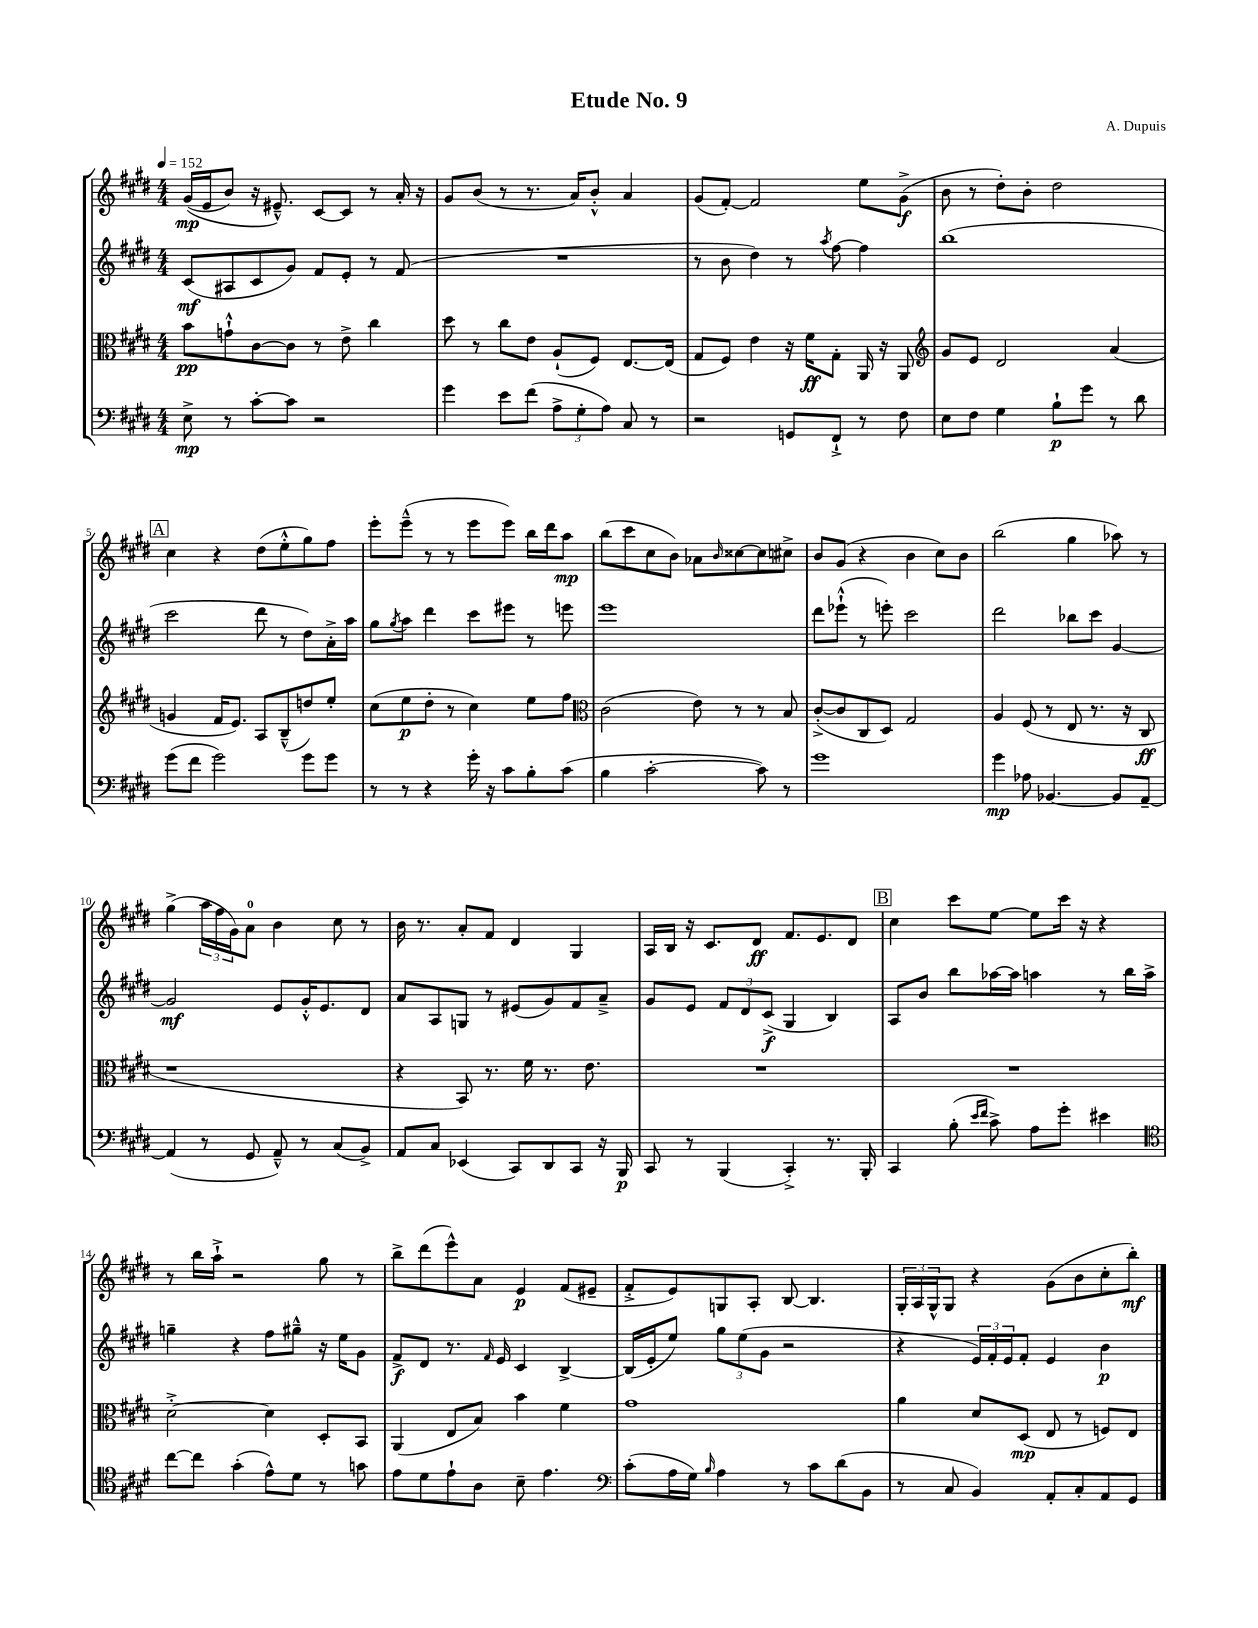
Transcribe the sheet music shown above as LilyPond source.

\header { title = "Etude No. 9" composer = "A. Dupuis" }
<<
\new StaffGroup <<
\new Staff = "s0" {
    \clef treble \key e \major \numericTimeSignature \time 4/4 \tempo 4 = 152
    gis'16\mp(\( e'16 b'8) r16 eis'8.---^\) cis'8~ cis'8 r8 a'16-. r16 |
    gis'8 b'8( r8 r8. a'16) b'8-.-^ a'4 |
    gis'8( fis'8~-.) fis'2 e''8 gis'8->\f( |
    b'8 r8 dis''8-.) b'8-. dis''2 |
    \mark \markup { \box "A" } cis''4 r4 dis''8( e''8-.-^ gis''8) fis''8 |
    e'''8-. e'''8---^( r8 r8 e'''8 e'''8) b''16 dis'''16 a''8\mp |
    b''8( cis'''8 cis''8 b'8) aes'8 \grace { b'16 } cisis''8~ cisis''8 cis''8-> |
    b'8 gis'8( r4 b'4 cis''8) b'8 |
    b''2( gis''4 aes''8) r8 |
    gis''4->( \tuplet 3/2 { a''16 fis''16 gis'16) } a'8-0 b'4 cis''8 r8 |
    b'16 r8. a'8-. fis'8 dis'4 gis4 |
    a16 b16 r16 cis'8. dis'8\ff fis'8. e'8. dis'8 |
    \mark \markup { \box "B" } cis''4 cis'''8 e''8~ e''8 cis'''16 r16 r4 |
    r8 b''16 a''16-!-> r2 gis''8 r8 |
    b''8-> dis'''8( e'''8-^) a'8 e'4\p fis'8( eis'8-- |
    fis'8-.-> e'8) g8 a8-. b8~ b4. |
    \tuplet 3/2 { gis16-. a16 gis16-^ } gis8 r4 gis'8( b'8 cis''8-. b''8-.\mf) \bar "|." |
}
\new Staff = "s1" {
    \clef treble \key e \major \numericTimeSignature \time 4/4
    cis'8\mf( ais8 cis'8 gis'8) fis'8 e'8-. r8 fis'8( |
    R1 |
    r8 b'8 dis''4) r8 \acciaccatura { a''8 } fis''8~ fis''4 |
    b''1( |
    \mark \markup { \box "A" } cis'''2 dis'''8 r8 dis''8) a'16-.-> a''16 |
    gis''8 \acciaccatura { gis''8 } a''8 dis'''4 cis'''8 eis'''8 r8 e'''8 |
    e'''1 |
    dis'''8 ees'''8-!-^( r8 e'''8-.) cis'''2 |
    dis'''2 bes''8 cis'''8 gis'4~ |
    gis'2\mf e'8 gis'16-.-^ e'8. dis'8 |
    a'8 a8 g8 r8 eis'8( gis'8) fis'8 a'8---> |
    gis'8 e'8 \tuplet 3/2 { fis'8 dis'8 cis'8->\f( } gis4 b4) |
    \mark \markup { \box "B" } a8 b'8 b''8 aes''16~ aes''16 a''4 r8 b''16 a''16-> |
    g''4-- r4 fis''8 gis''8---^ r16 e''16 gis'8 |
    fis'8->\f dis'8 r8. \grace { fis'16 } e'16 cis'4 b4~-> |
    b16( e'16-. e''8) \tuplet 3/2 { gis''8 e''8( gis'8 } r2 |
    r4 \tuplet 3/2 { e'16) fis'16-. e'16 } fis'8-. e'4 b'4\p \bar "|." |
}
\new Staff = "s2" {
    \clef alto \key e \major \numericTimeSignature \time 4/4
    b'8\pp g'8-!-^ cis'8~ cis'8 r8 e'8-> cis''4 |
    dis''8 r8 cis''8 e'8 a8-!( fis8) e8.~ e16( |
    gis8 fis8) e'4 r16 fis'16\ff gis8-. a,16 r16 a,8 |
    \clef treble gis'8 e'8 dis'2 a'4( |
    \mark \markup { \box "A" } g'4 fis'16 e'8.) a8 b8---^( d''8) e''8-. |
    cis''8( e''8\p dis''8-. r8 cis''4) e''8 fis''8 |
    \clef alto cis'2( e'8) r8 r8 b8 |
    cis'8~-.->( cis'8 cis8 dis8) gis2 |
    a4 fis8( r8 e8 r8. r16 cis8\ff |
    r1 |
    r4 b,8) r8. fis'16 r8. e'8. |
    R1 |
    \mark \markup { \box "B" } R1 |
    dis'2~-.-> dis'4 dis8-. b,8 |
    a,4( e8 b8) b'4 fis'4 |
    gis'1 |
    a'4 dis'8 dis8\mp( e8 r8 f8) e8 \bar "|." |
}
\new Staff = "s3" {
    \clef bass \key e \major \numericTimeSignature \time 4/4
    e8->\mp r8 cis'8~-. cis'8 r2 |
    gis'4 e'8 fis'8( \tuplet 3/2 { a8-> gis8-. a8) } cis8 r8 |
    r2 g,8 fis,8-!-> r8 fis8 |
    e8 fis8 gis4 b8-!\p gis'8 r8 dis'8 |
    \mark \markup { \box "A" } gis'8( fis'8 gis'2) gis'8 gis'8 |
    r8 r8 r4 gis'16-. r16 cis'8 b8-. cis'8( |
    b4 cis'2~-. cis'8) r8 |
    gis'1 |
    gis'4\mp aes8 bes,4.~ bes,8 a,8~-- |
    a,4( r8 gis,8 a,8---^) r8 cis8( b,8->) |
    a,8 cis8 ees,4( cis,8) dis,8 cis,8 r16 b,,16\p |
    cis,8 r8 b,,4( cis,4-.->) r8. b,,16-. |
    \mark \markup { \box "B" } cis,4 b8-.( \grace { e'16 fis'16 } cis'8->) a8 gis'8-. eis'4 |
    \clef tenor cis''8~ cis''8 gis'4-.( e'8-^) dis'8 r8 g'8 |
    e'8 dis'8 e'8-! a8 b8-- e'4. |
    \clef bass cis'8-.( a16 gis16) \grace { b16 } a4 r8 cis'8 dis'8( b,8 |
    r8 cis8 b,4) a,8-. cis8-. a,8 gis,8 \bar "|." |
}
>>
>>
